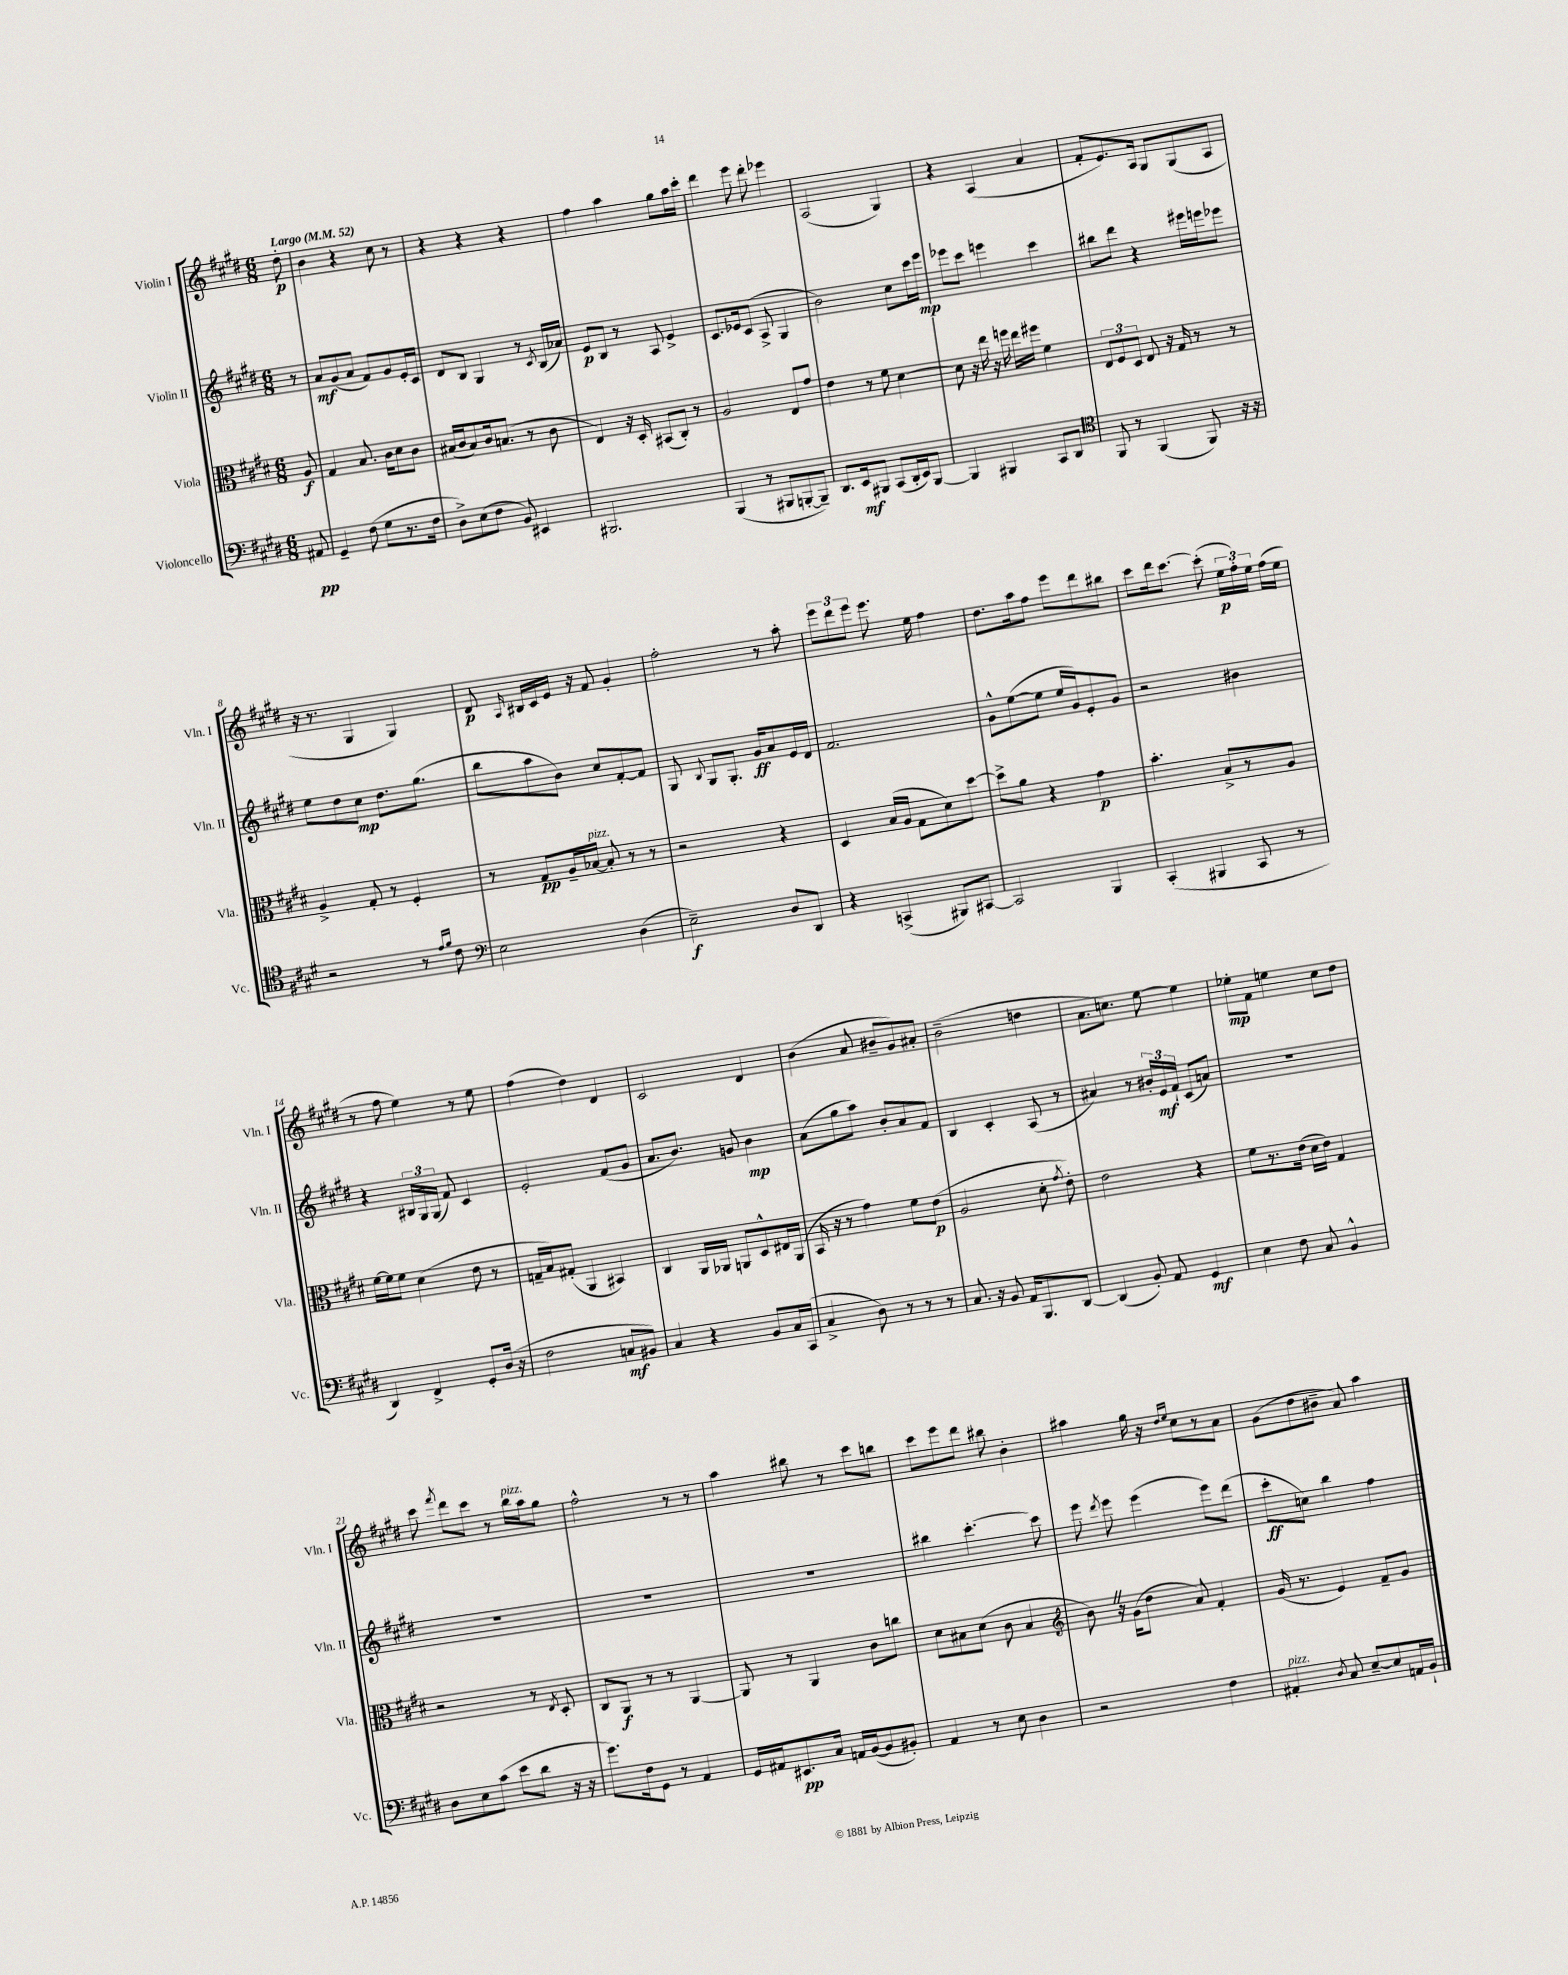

**kern	**kern	**kern	**kern
*staff4	*staff3	*staff2	*staff1
*clefF4	*clefC3	*clefG2	*clefG2
*k[f#c#g#d#]	*k[f#c#g#d#]	*k[f#c#g#d#]	*k[f#c#g#d#]
*M6/8	*M6/8	*M6/8	*M6/8
*MM52	*MM52	*MM52	*MM52
8AA#	8A	8r	8dd#'
=	=	=	=
4GG#~	4G#	8a	4b
.	.	(8g#	.
(8F#	8.B	8a	4r
8G#	.	8f#)	.
.	16c#	.	.
8.r	8d#	8g#	8cc#
.	8c#	16e'	8r
16F#	.	16c#	.
=	=	=	=
8D#^)	(16B#	8d#	4r
.	16c#	.	.
(8E	8B#)	8B	.
8F#	16c#	4G#	4r
.	(8.B	.	.
8BB)	.	.	.
4EE#	8r	8r	4r
.	.	8qc#	.
.	8c#	(16B	.
.	.	16a-)	.
=	=	=	=
2.BBB#	4E)	8e	4ff#
.	.	8B	.
.	16r	8r	4aa
.	16D#'	.	.
.	(8BB#	8A	.
.	8C#')	4e^	8gg#
.	8r	.	16aa
.	.	.	16ccc#'
=	=	=	=
(4BBB	2A	8.c#	4ddd#
.	.	16e-	.
8r	.	(8c#	8eee
8BBB#	.	8A^	8ddd#'
[8BBB'	8E	4G#	4eee-
8BBB~])	8g#	.	.
=	=	=	=
8.DD#	4e	2b)	(2A
16EE	.	.	.
8BBB#	8r	.	.
(8CC#	8f#	.	.
16DD#'	[4d#	8cc#	4G#)
16EE)	.	.	.
[8BBB#	.	16ccc#	.
.	.	16eee	.
=	=	=	=
4BBB#]	8d#]	8eee-	4r
.	16r	8ccc#	.
.	16ee	.	.
4BBB#	16r	4eee	(4A
.	16ff	.	.
.	16ee	.	.
.	16ff#	.	.
8CC#	4f#	4ccc#	4a
8DD#	.	.	.
=	=	=	=
*clefC4	*	*	*
8FF#	12E	8bb#	8f#'
.	12F#	.	.
8r	.	8ddd#	8.e)
.	12D#	.	.
(4FF#	8E	4r	.
.	.	.	16A
.	16r	.	8G#
.	16G#	.	.
8FF#)	8r	16eee#	(8G#
.	.	16eee	.
16r	8r	8eee-	8A
16r	.	.	.
=	=	=	=
2r	4A^	8ee	16r
.	.	.	8.r
.	.	8dd#	.
.	8G#'	8cc#	4G#
.	8r	8.dd#	.
8r	4F#'	.	4G#)
.	.	(8.gg#	.
16qqe	.	.	.
16qqf#	.	.	.
8c#	.	.	.
=	=	=	=
*clefF4	*	*	*
2E	8r	8bb	8d#
.	.	.	16qqA
.	8G#	8aa	16B#
.	.	.	16c#
.	16A~	8b)	16e
.	[16B-	.	16r
.	8B-']	8cc#	8f#
(4D#	8r	[8f#'	4g#'
.	8r	8f#]	.
=	=	=	=
2E~)	2r	8G#	2ff#'
.	.	8qqB	.
.	.	8G#	.
.	.	8.G#'	.
.	.	16g#	.
8D#	4r	8a	8r
8DD#	.	16e	8aa'
.	.	16d#	.
=	=	=	=
4r	4D#	2.f#	12eee
.	.	.	12ddd#
.	.	.	12eee
(4CC^	(16B	.	8.eee
.	16A	.	.
.	8G#	.	.
.	.	.	16ee
8BBB#)	8d#)	.	4ff#
[8CC#	[8dd#	.	.
=	=	=	=
2CC#]	8dd#^]	8g#^^	8.dd#
.	8a	([8ee	.
.	.	.	16aa
.	4r	8ee]	8ff#
.	.	16ee	8eee
.	.	16g#)	.
4BBB	4g#	8e'	8ddd#
.	.	8g#	8bb#
=	=	=	=
(4CC#'	4.b'	2r	8ccc#
.	.	.	16ddd#
.	.	.	[8.ccc#
4BBB#	.	.	.
.	8B^	.	(8ccc#']
8CC#	8r	4b#	24ee
.	.	.	24ff#')
.	.	.	24ee
8r	8A	.	(16ff#
.	.	.	16ee
=	=	=	=
4DD#)	[16f#	4r	8r
.	16f#]	.	.
.	8f#	.	8ff#
4FF#^	(4d#	24B#	4ee)
.	.	24G#	.
.	.	(24G#	.
.	.	8f#)	.
8GG#'	8e	4c#	8r
(16D#	8r	.	8ee
16r	.	.	.
=	=	=	=
2F#	16G~	2e'	(4ff#
.	16B)	.	.
.	(8G#'	.	.
.	4AA	.	4dd#)
8C	4BB#)	(8f#	4d#
8BB#)	.	8g#	.
=	=	=	=
4C#	4C#	8.a	2c#
.	.	8.b)	.
4r	16AA	.	.
.	16AA-	.	.
.	8AA	8g	.
8BB	8D#^^	4b	4d#
16C#	16E#	.	.
(16CC#	(16AA	.	.
=	=	=	=
4C#^	16BB	(8a	(4b
.	16r	.	.
.	8r	8gg#	.
8D#)	4g#)	8aa)	8a
8r	.	8b'	8b#~
8r	8f#	8a	8g#)
8r	(8e	8f#	8a#'
=	=	=	=
8.C#	2A	4B	(2b~
16r	.	.	.
8BB	.	4c#'	.
16AA	.	.	.
8.BBB	.	.	.
.	8d#'	(8A	4dd
.	8qg#	.	.
[8DD#	8e')	8r	.
=	=	=	=
(4DD#]	2e	4a#)	8.a
.	.	.	8.cc)
8BB')	.	8r	.
8AA	.	24b#'	[8ee
.	.	24e	.
.	.	24f#`	.
4GG#	4r	(8c#	4ee]
.	.	8a)	.
=	=	=	=
4E	8f#	2.r	8ee-'
.	8.r	.	8f#
8F#	.	.	4ee
.	(16e	.	.
8C#	16d#	.	.
.	16e)	.	.
4BB^^	4G#	.	8cc#
.	.	.	8dd#
=	=	=	=
8D#	2r	2.r	8ccc#
.	.	.	8qfff#
8E	.	.	8ddd#
(8c#	.	.	8ccc#
8e	.	.	8r
8d#	8r	.	16bb
.	.	.	16aa
.	8qE	.	.
16r	8D#'	.	8gg#
16r	.	.	.
=	=	=	=
8.g#)	8C#	2.r	2ff#^^
.	8AA	.	.
16F#	.	.	.
8GG#	8r	.	.
8r	8r	.	.
4AA	[4AA	.	8r
.	.	.	8r
=	=	=	=
16GG#	8AA]	2.r	4aa
16AA#	.	.	.
8.EE#	8r	.	.
.	4AA	.	8bb#
16C#	.	.	.
16AA	.	.	8r
([16BB	.	.	.
8BB]	8c#	.	8ccc#
8BB#')	8cc	.	8bb
=	=	=	=
4AA	8d#	4bb#	8ccc#
.	8B#	.	8eee
8r	(8d#	[4.ccc#'	8ddd#
8E	8c#	.	8bb#
4D#	4B#	.	4b'
.	.	8ccc#]	.
=	=	=	=
*	*clefG2	*	*
2r	8b)	8eee	4aa#
.	.	8qddd#	.
.	16r	8eee	.
.	(16g#	.	.
.	8dd#	(4eee	16gg#
.	.	.	16r
.	.	.	16qqdd#
.	.	.	16qqee
.	8a)	.	8cc#
4F#	4f#'	8eee)	8r
.	.	(8ddd#	8a
=	=	=	=
4AA#'	(16g#	8ccc#'	(8g#
.	8.r	.	.
.	.	8cc)	8dd#
8qD#	.	.	.
8C#	4e)	4bb	8b#~
[8E~	.	.	8a)
8E]	8f#~	4ff#	4aa
16AA	8g#	.	.
16BB`	.	.	.
==	==	==	==
*-	*-	*-	*-
